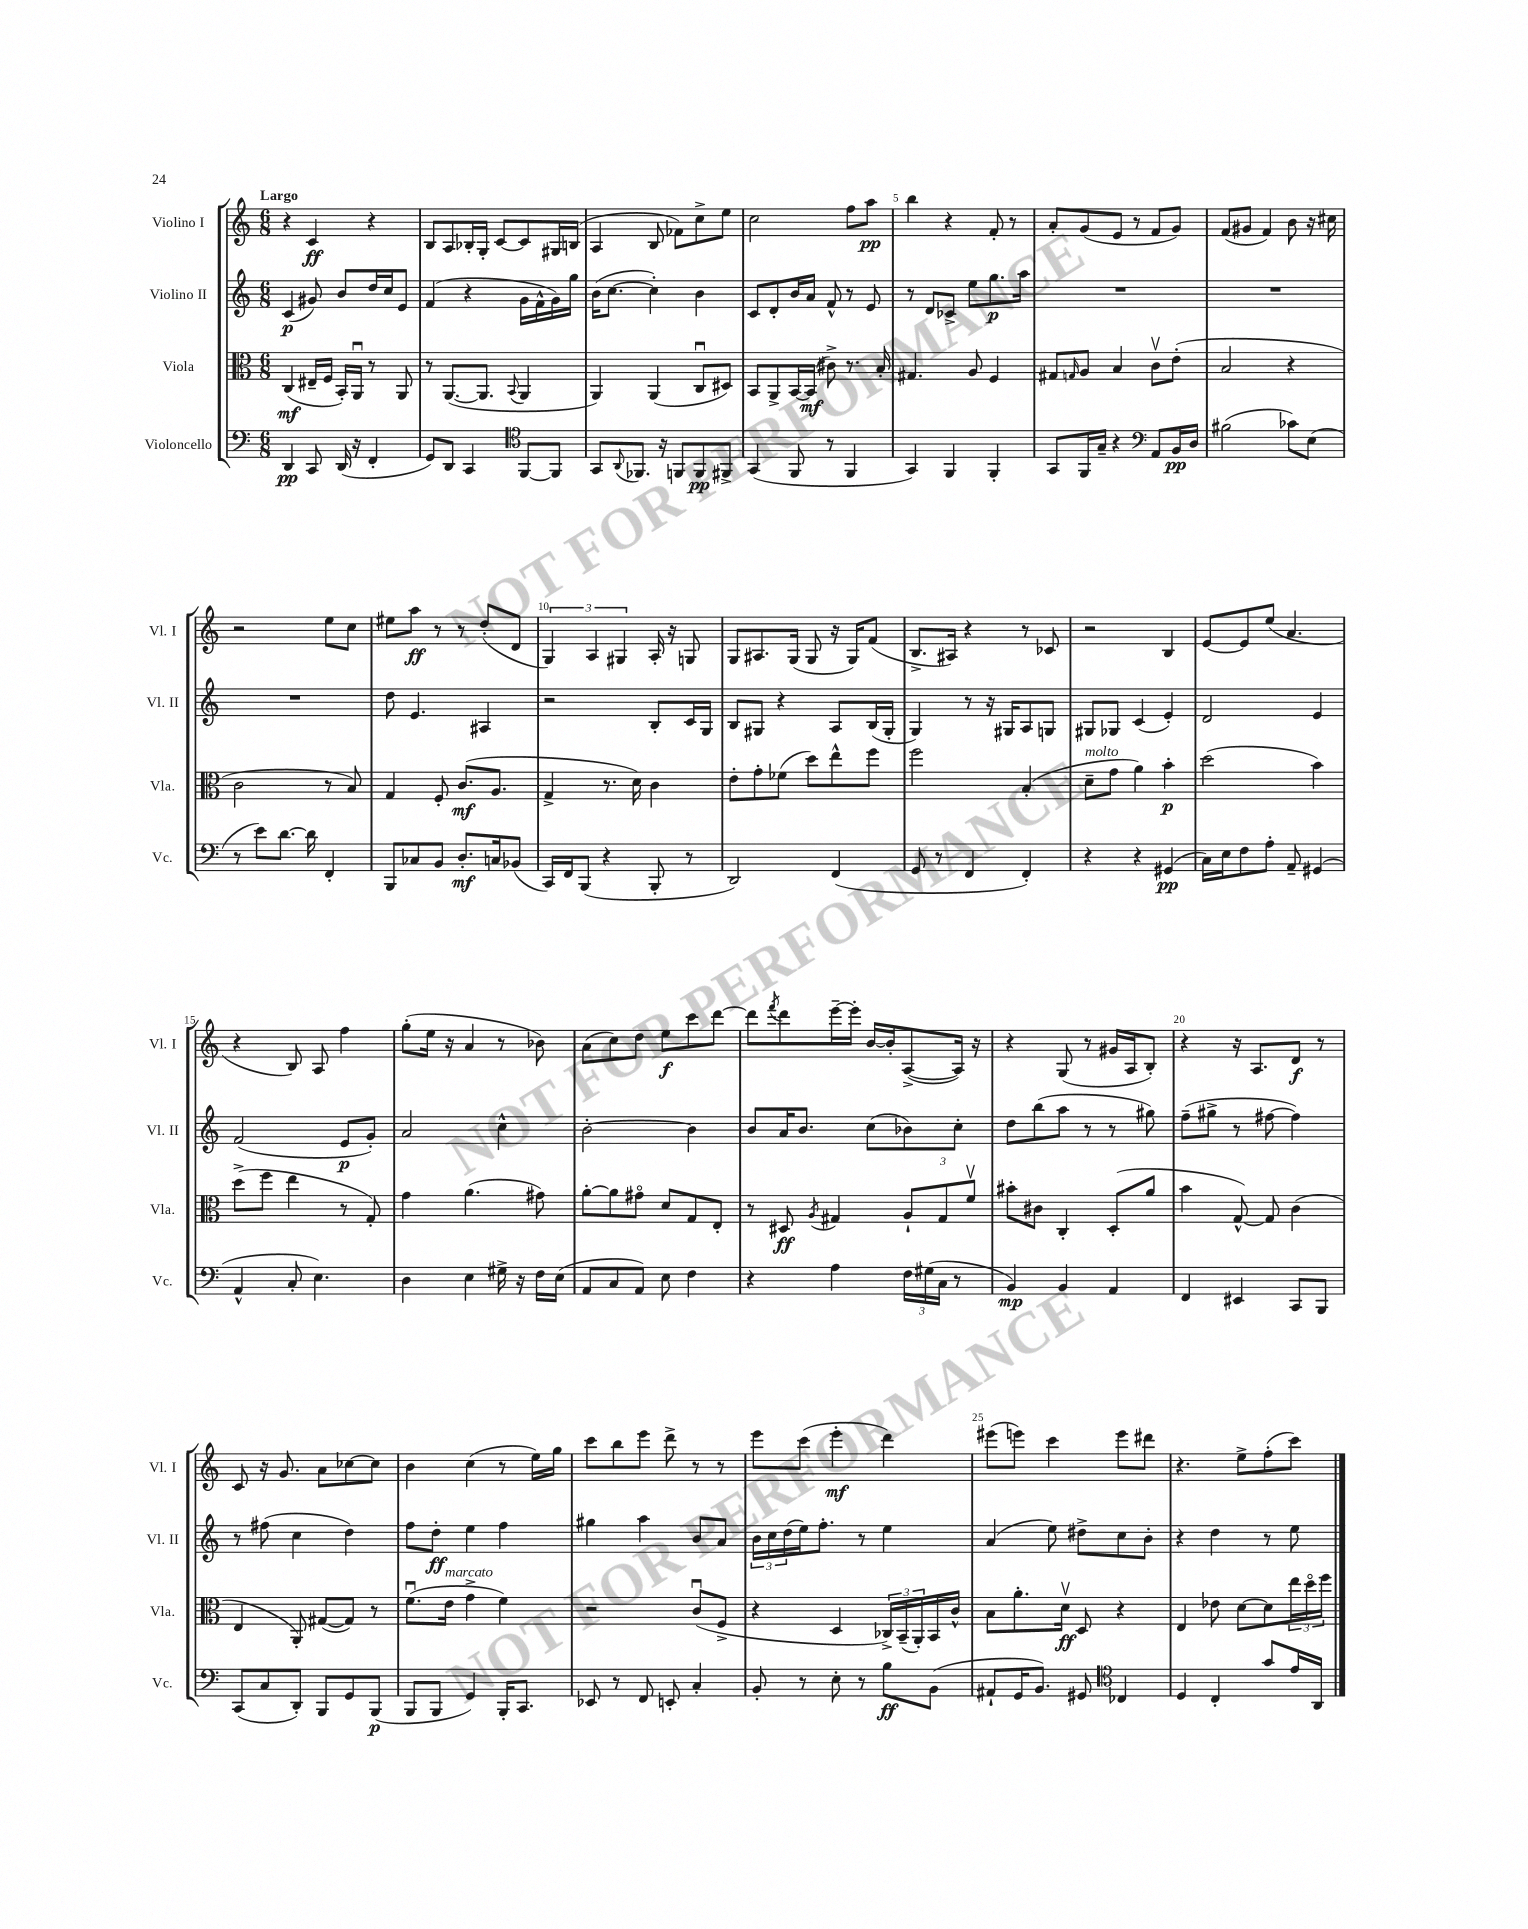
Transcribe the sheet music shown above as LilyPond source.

<<
\new StaffGroup <<
\new Staff = "s0" \with { instrumentName = "Violino I" shortInstrumentName = "Vl. I" } {
    \clef treble \key c \major \numericTimeSignature \time 6/8 \tempo "Largo"
    r4 c'4\ff r4 |
    b8 a8 bes16-. g16-. c'8~ c'8 gis16 b16( |
    a4 b8 fes'8) c''8-> e''8 |
    c''2 f''8 a''8\pp |
    b''4 r4 f'8-. r8 |
    a'8-. g'8( e'8 r8 f'8 g'8) |
    f'8( gis'8 f'4) b'8 r16 cis''16 |
    r2 e''8 c''8 |
    eis''8 a''8\ff r8 r8 d''8-.( d'8 |
    \tuplet 3/2 { g4) a4 gis4 } a16-. r16 g8 |
    g8 ais8. g16( g8 r16 g16) f'8( |
    b8.-> ais16) r4 r8 ces'8 |
    r2 b4 |
    e'8~ e'8 e''8( a'4. |
    r4 b8) a8 f''4 |
    g''8-.( e''16 r16 a'4 r8 bes'8) |
    a'8( c''8) d''8 e''8\f c'''8 d'''8~ |
    d'''8 \acciaccatura { f'''8 } d'''8 e'''16~-- e'''16-. b'16~ b'16-. a8~->( a16) r16 |
    r4 g8( r8 gis'16 a16 b8-.) |
    r4 r16 a8. d'8\f r8 |
    c'8 r16 g'8. a'8 ces''8~ ces''8 |
    b'4 c''4( r8 e''16) g''16 |
    c'''8 b''8 e'''8 d'''8-> r8 r8 |
    e'''8 c'''8( e'''4-.\mf d'''4) |
    eis'''8( e'''8) c'''4 e'''8 dis'''8 |
    r4. e''8-> f''8-.( c'''8) \bar "|." |
}
\new Staff = "s1" \with { instrumentName = "Violino II" shortInstrumentName = "Vl. II" } {
    \clef treble \key c \major \numericTimeSignature \time 6/8
    c'4\p( gis'8) b'8 d''16 c''16 e'8 |
    f'4( r4 g'16 f'16-^ g'16) g''16 |
    b'16( c''8.~ c''4-.) b'4 |
    c'8 d'8-. b'16 a'16 f'8-^ r8 e'8 |
    r8 d'8 ces'8-> e''8 g''8.\p a''16 |
    R2. |
    R2. |
    R2. |
    d''8 e'4. ais4 |
    r2 b8-. c'16 g16 |
    b8 gis8 r4 a8 b16( gis16-. |
    g4) r8 r16 gis16 a8 g8 |
    gis8 ges8 c'4( e'4-.) |
    d'2 e'4 |
    f'2( e'8\p g'8-.) |
    a'2 c''4-^ |
    b'2~-. b'4 |
    b'8 a'16 b'8. c''8( bes'8) c''8-. |
    d''8 b''8( a''8 r8 r8 gis''8) |
    f''8--( gis''8-> r8 fis''8~ fis''4) |
    r8 fis''8( c''4 d''4) |
    f''8 d''8-.\ff e''4 f''4 |
    gis''4 a''4 b'8 a'8 |
    \tuplet 3/2 { b'16 c''16 d''16( } e''16) f''8.-. r8 e''4 |
    a'4( e''8) dis''8-> c''8 b'8-. |
    r4 d''4 r8 e''8 \bar "|." |
}
\new Staff = "s2" \with { instrumentName = "Viola" shortInstrumentName = "Vla." } {
    \clef alto \key c \major \numericTimeSignature \time 6/8
    c4\mf( eis16-- f16 b,16-.) a,16\downbow r8 a,8 |
    r8 a,8.~( a,8. \appoggiatura { b,8 } a,4 |
    a,4) a,4( c8\downbow dis8) |
    b,8 a,8-> b,16~ b,16\mf( cis'8->) r8. b16-. |
    gis4. a8 f4 |
    gis8 \grace { g16 } a8 b4 c'8\upbow e'8-.( |
    b2 r4 |
    c'2 r8 b8) |
    g4 f8-. c'8.\mf( a8. |
    g4-> r8. d'16) c'4 |
    e'8-. g'8-. fes'8( d''8) e''8-^ f''8 |
    f''2 b4-.( |
    d'8--^\markup { \italic "molto" } g'8 a'4) b'4-.\p |
    d''2( b'4) |
    d''8->( f''8 e''4 r8 g8-.) |
    g'4 a'4.( gis'8) |
    a'8~-. a'8 gis'8\flageolet d'8 g8 e8-. |
    r8 dis8\ff \acciaccatura { a8 } gis4 \tuplet 3/2 { a8-! gis8 f'8\upbow } |
    bis'8-. cis'8 c4-. d8-.( a'8 |
    b'4 g8~-^) g8 c'4( |
    e4 a,8-.) gis8~( gis8) r8 |
    f'8.\downbow( e'16^\markup { \italic "marcato" } g'4-> f'4) |
    r2 c'8\downbow( f8-> |
    r4 d4 \tuplet 3/2 { ces16->) b,16--( a,16-.) } b,16 c'16-^ |
    b8 a'8.-. d'16\upbow\ff d8 r4 |
    e4 ees'8 d'8~ d'8 \tuplet 3/2 { e''16 d''16\flageolet f''16 } \bar "|." |
}
\new Staff = "s3" \with { instrumentName = "Violoncello" shortInstrumentName = "Vc." } {
    \clef bass \key c \major \numericTimeSignature \time 6/8
    d,4\pp c,8 d,16( r16 f,4-. |
    g,8) d,8 c,4 \clef tenor f,8~ f,8 |
    g,8 \appoggiatura { a,8 } fes,8. r16 f,8 f,8\pp fis,8-> |
    g,4( f,8 r8 f,4 |
    g,4) f,4 f,4-. |
    g,8 f,16 g16-- r4 \clef bass a,8 b,16\pp d16 |
    bis2( ces'8) e8( |
    r8 e'8) d'8.~ d'16 f,4-. |
    b,,8 ces8 b,8 d8.-.\mf c16 bes,8( |
    c,16) f,16 b,,8( r4 b,,8-. r8 |
    d,2) f,4( |
    g,8 r8 f,4 f,4-.) |
    r4 r4 gis,4\pp( |
    c16) e16 f8 a8-. a,8-- gis,4( |
    a,4-^ c8-. e4.) |
    d4 e4 gis16-> r16 f16 e16( |
    a,8 c8 a,8) e8 f4 |
    r4 a4 \tuplet 3/2 { f16 gis16( c16 } r8 |
    b,4\mp) b,4 a,4 |
    f,4 eis,4 c,8 b,,8 |
    c,8( c8 d,8-.) b,,8 g,8 b,,8\p( |
    b,,8 b,,8 g,4) b,,16-. c,8. |
    ees,8 r8 f,8 e,8-. c4-. |
    b,8-. r8 e8-. r8 b8\ff b,8( |
    ais,8-! g,16 b,8.) gis,8 \clef tenor ces4 |
    d4 c4-. g'8 e'16 a,16 \bar "|." |
}
>>
>>
\layout { \context { \Score \override BarNumber.break-visibility = ##(#f #t #t) barNumberVisibility = #(every-nth-bar-number-visible 5) } }
